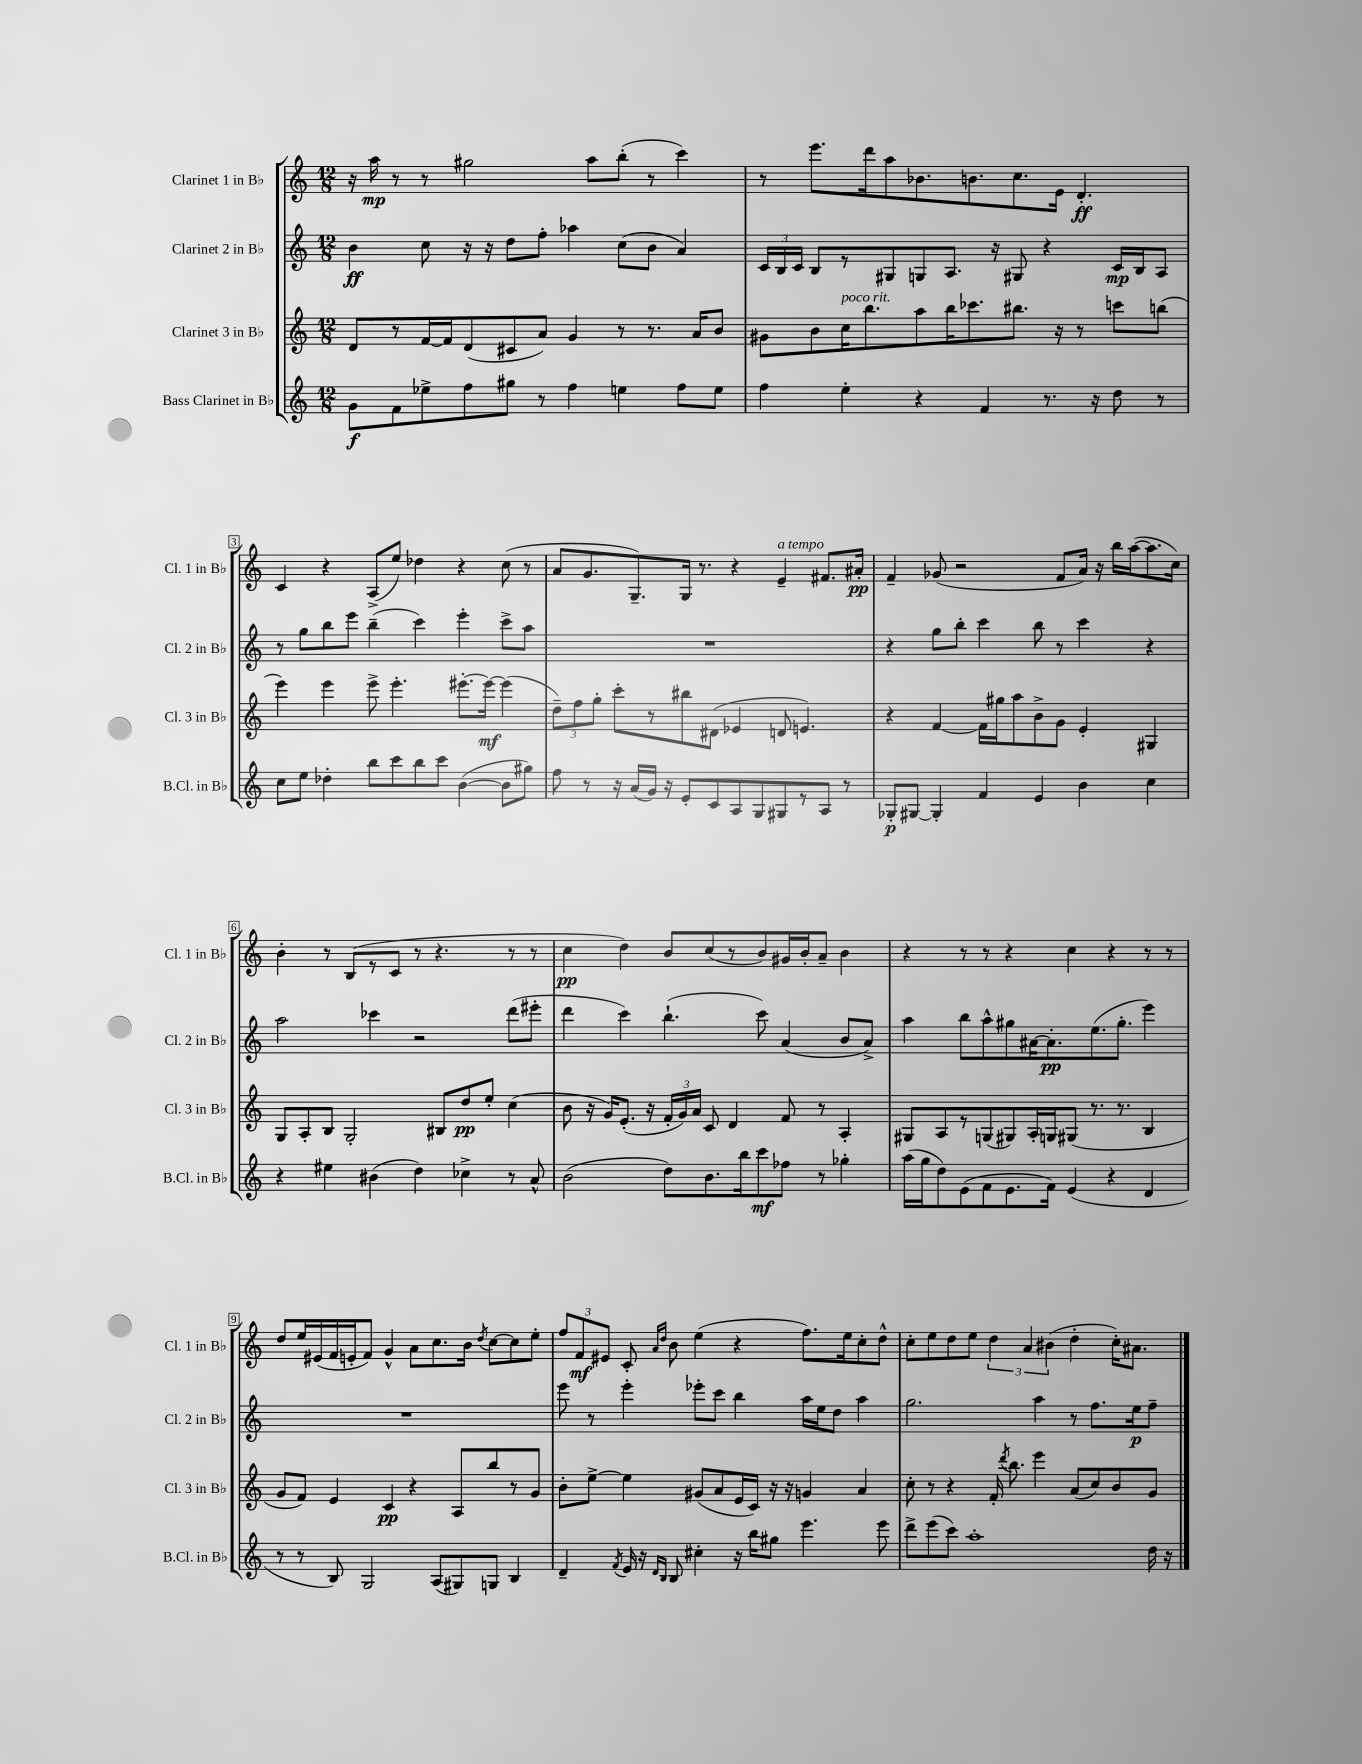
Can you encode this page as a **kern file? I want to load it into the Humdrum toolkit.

**kern	**kern	**kern	**kern
*staff4	*staff3	*staff2	*staff1
*clefG2	*clefG2	*clefG2	*clefG2
*k[]	*k[]	*k[]	*k[]
*M12/8	*M12/8	*M12/8	*M12/8
8g	8d	4b	16r
.	.	.	16aa
8f	8r	.	8r
8ee-^	[16f	8cc	8r
.	16f]	.	.
8ff	(8d	16r	2gg#
.	.	16r	.
8gg#	8c#	8dd	.
8r	8a)	8ff'	.
4ff	4g	4aa-	.
.	.	.	8aa
4ee	8r	(8cc	(8bb'
.	8.r	8b	8r
8ff	.	4a)	4ccc)
.	16a	.	.
8ee	8b	.	.
=	=	=	=
4ff	8g#	24c	8r
.	.	24B	.
.	.	24c	.
.	8b	8B	8.eee
4ee'	16cc	8r	.
.	8.bb	.	16ddd
.	.	8G#	8aa
4r	8aa	8G	8.b-
.	16bb	8.A	.
.	8.ccc-	.	8.b
4f	.	.	.
.	.	16r	.
.	8.bb#	8G#	8.cc
8.r	.	4r	.
.	16r	.	16e
.	8r	.	4.d'
16r	.	.	.
8dd	8ccc	16c	.
.	.	16B	.
8r	(8bb	8A	.
=	=	=	=
8cc	4eee)	8r	4c
8ee	.	8gg	.
4dd-'	4eee	8bb	4r
.	.	8eee	.
8bb	8eee^	(4bb~	(8A^
8ccc	4.eee'	.	8ee)
8bb	.	4ccc)	4dd-
8ccc	.	.	.
([4b	[8.eee#'	4eee'	4r
.	16eee#_	.	.
8b]	(4eee#]	8ccc^	(8cc
8gg#)	.	8aa	8r
=	=	=	=
8ff	12dd~)	1.r	8a
.	12ff	.	.
8r	.	.	8.g
.	12gg'	.	.
16r	8ccc'	.	.
(16a	.	.	8.G~)
16g)	8r	.	.
16r	.	.	.
8e'	8bb#	.	16G
.	.	.	8.r
8c	(8d#	.	.
8A	4e-	.	4r
8G	.	.	.
8G#	8d	.	4e~
8r	4.e)	.	.
8A	.	.	8.f#
8r	.	.	.
.	.	.	16a#'
=	=	=	=
8G-'	4r	4r	4f~
[8G#	.	.	.
4G#']	[4f	8gg	(8g-
.	.	8bb'	2r
4f	16f]	4ccc	.
.	16gg#	.	.
.	8aa	.	.
4e	8b^	8bb	.
.	8g	8r	8f
4b	4e'	4ccc	16a)
.	.	.	16r
.	.	.	16bb
.	.	.	([16aa
4cc	4G#	4r	8.aa]
.	.	.	16cc)
=	=	=	=
4r	8G	2aa	4b'
.	8A'	.	.
4ee#	8B	.	8r
.	2G'	.	(8B
(4b#	.	4ccc-	8r
.	.	.	8c
4dd)	.	2r	8r
.	8B#	.	4.r
4cc-^	8dd	.	.
.	8ee'	.	.
8r	(4cc	(8ddd	8r
8a^^	.	8eee#'	8r
=	=	=	=
(2b	8b	4ddd	4cc
.	16r	.	.
.	16g)	.	.
.	(8.e'	4ccc)	4dd)
.	16r	.	.
8dd)	24f'	(4.bb`	8b
.	24g)	.	.
.	24a	.	.
8.b	8c	.	(8cc
.	4d	.	8r
16bb	.	.	.
8ccc	.	8ccc)	8b)
8ff-	8f	(4a	16g#
.	.	.	16b'
8r	8r	.	8a~
4gg-'	4A'	8b	4b
.	.	8a^)	.
=	=	=	=
(16aa	8G#	4aa	4r
16gg	.	.	.
8dd)	8A	.	.
(8e	8r	8bb	8r
8f	(8G	8aa^^	8r
8.e	8G#)	8gg#	4r
.	16A'	[16a#	.
16f)	16G	8.a#']	.
(4e	(8G#	.	4cc
.	8.r	(8.ee	.
4r	.	.	4r
.	8.r	8.gg#'	.
4d	4B	4eee)	8r
.	.	.	8r
=	=	=	=
8r	8g	1.r	8dd
8r	8f)	.	16ee
.	.	.	(16e#
8B)	4e	.	16f
.	.	.	16e'
2G	.	.	8f)
.	4c	.	4g^^
.	4r	.	8a
(8A	.	.	8.cc
8G#)	8A	.	.
.	.	.	16b
.	.	.	8qdd
8G	8bb	.	[8cc
4B	8r	.	8cc]
.	8g	.	8ee'
=	=	=	=
4d~	8b'	8eee	12ff
.	.	.	12f
.	[8ee^	8r	.
.	.	.	12e#
8qf	.	.	.
16e	4ee]	4eee'	8c'
16r	.	.	.
16qqd	.	.	16qqa
16qqB	.	.	16qqdd
8B	.	.	8b
4cc#'	(8g#	8eee-'	(4ee
.	8a	8ccc	.
16r	16e	4bb	4r
16bb	16c)	.	.
8gg#	16r	.	.
.	16r	.	.
4.eee	4g	16aa	8.ff)
.	.	16ee	.
.	.	8dd	.
.	.	.	16ee
.	4a	4aa	8cc'
8eee	.	.	8dd^^
=	=	=	=
8ddd^	8cc'	2.gg	8cc'
(8eee	8r	.	8ee
8ccc)	4r	.	8dd
1aa'	.	.	8ee
.	16f'	.	6dd
.	8qddd	.	.
.	8.bb	.	.
.	.	.	6a
.	4eee	4aa	.
.	.	.	(6b#
.	(8a	8r	4dd'
.	8cc)	8.ff	.
.	8b	.	16cc')
.	.	16ee	8.a#
16dd	8g	8ff~	.
16r	.	.	.
==	==	==	==
*-	*-	*-	*-
